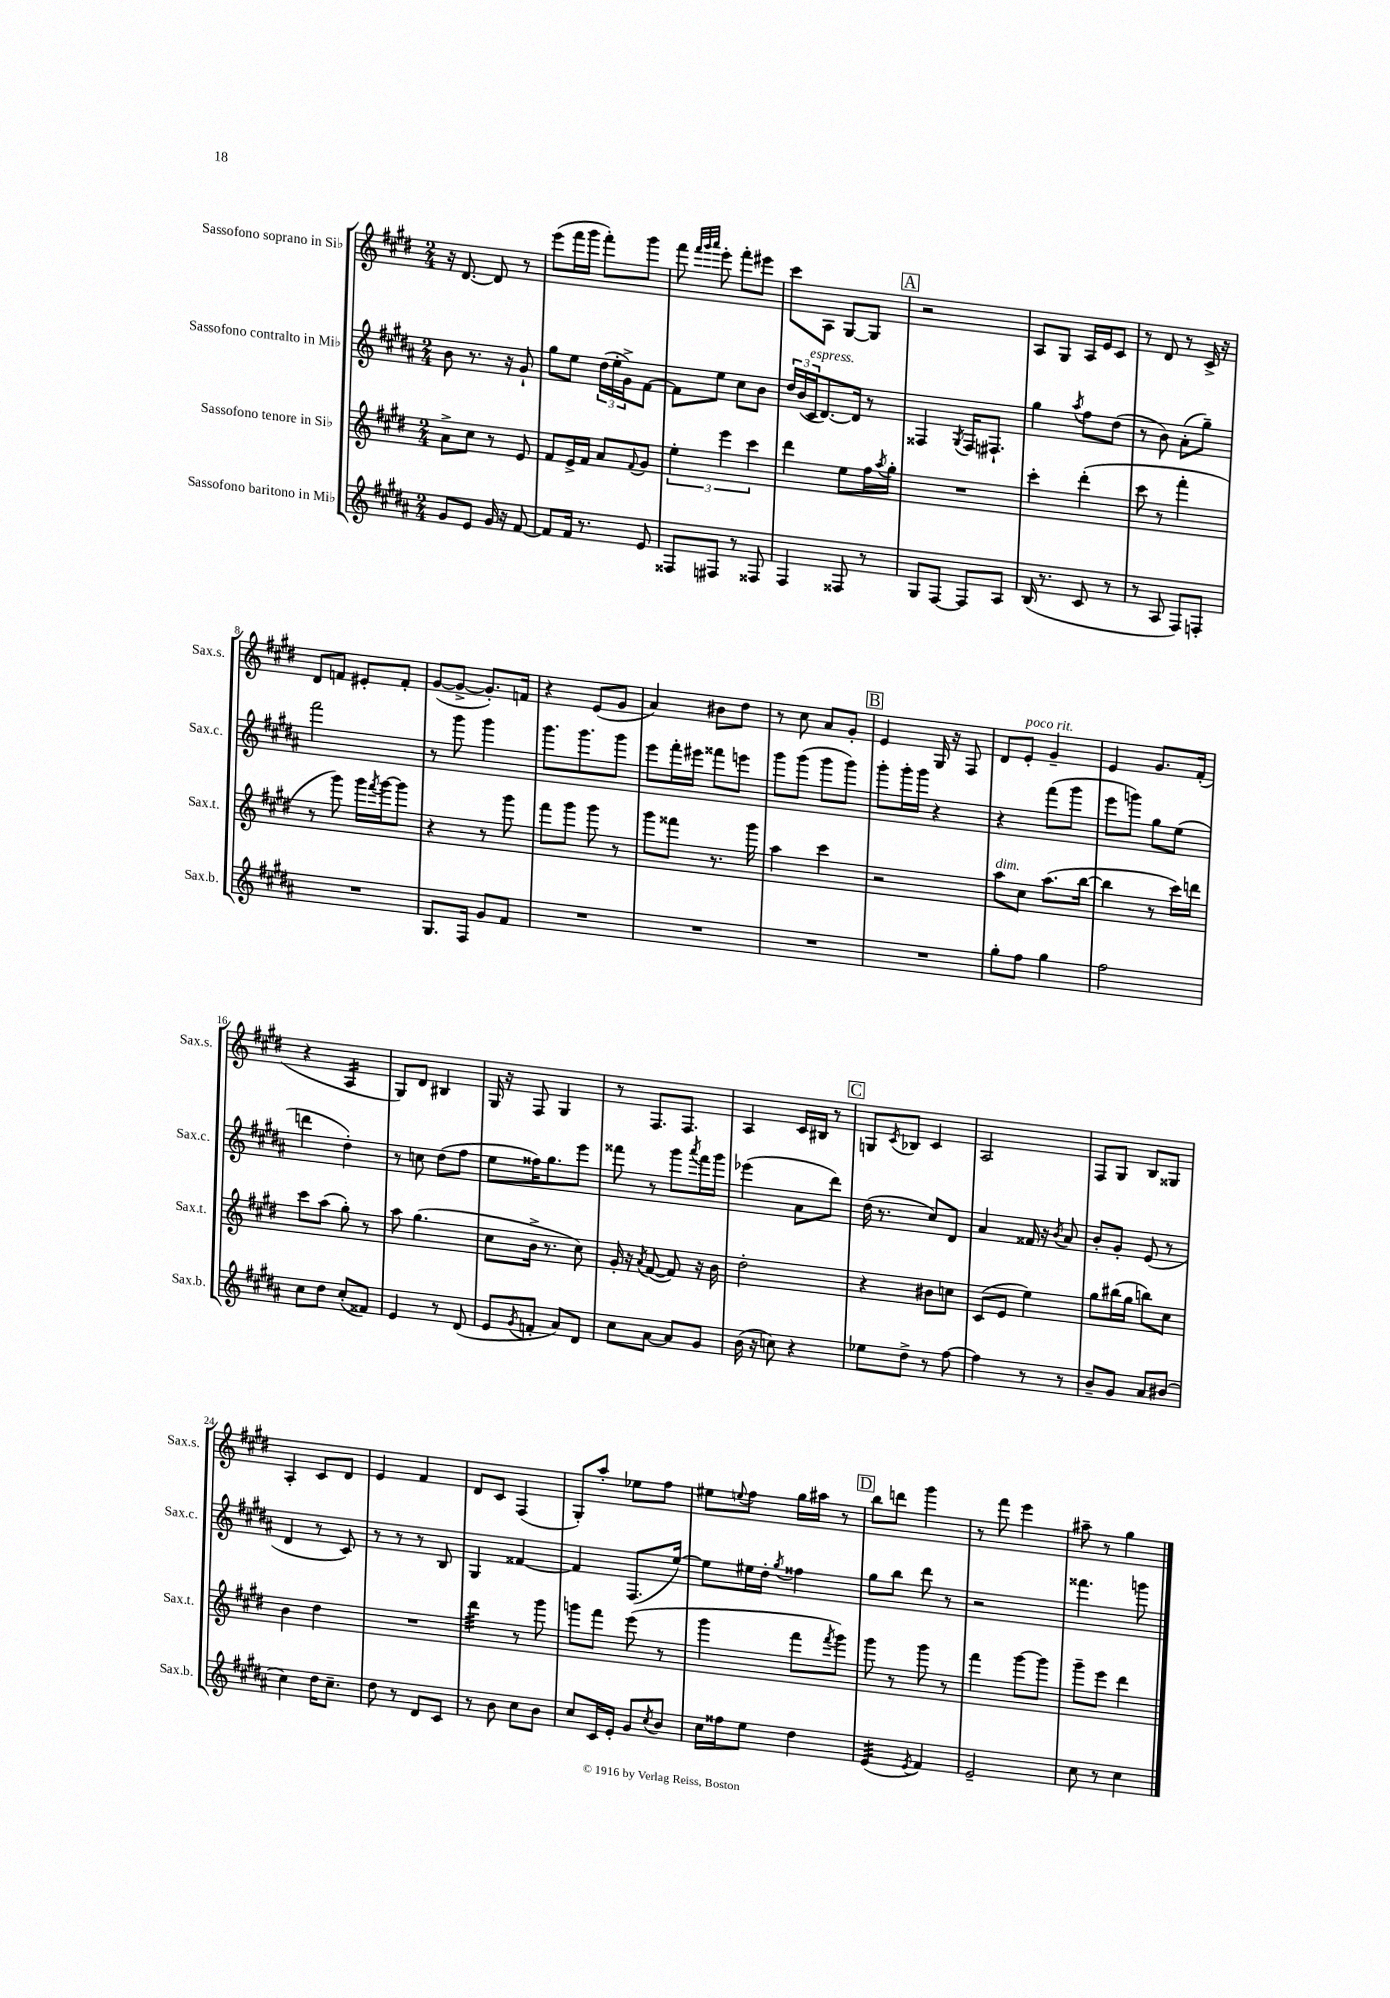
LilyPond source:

<<
\new StaffGroup <<
\new Staff = "s0" \with { instrumentName = "Sassofono soprano in Sib" shortInstrumentName = "Sax.s." } {
    \clef treble \key e \major \numericTimeSignature \time 2/4
    r16 dis'8.~ dis'8 r8 |
    e'''8( fis'''16 gis'''16 fis'''8-.) gis'''8 |
    fis'''8 \grace { fis'''32 gis'''32 a'''32 } e'''8-. fis'''8-. eis'''8 |
    cis'''8 a8 gis8~ gis8 |
    \mark \markup { \box "A" } r2 |
    a8 gis8 a16 e'16 cis'8 |
    r8 dis'8 r8 cis'16-> r16 |
    dis'8 f'8 eis'8-. f'8-. |
    gis'8~( gis'8~-> gis'8.-.) f'16 |
    r4 e'8( gis'8 |
    a'4) bis'8 dis''8 |
    r8 cis''8 a'8 gis'8-. |
    \mark \markup { \box "B" } e'4 gis16 r16 fis8 |
    dis'8 e'8-.^\markup { \italic "poco rit." } gis'4-- |
    e'4 gis'8. fis'16-.( |
    r4 a4:16 |
    gis8) dis'8 bis4 |
    gis16 r16 fis8 gis4 |
    r8 fis8. fis8. |
    a4 cis'16 bis16 r8 |
    \mark \markup { \box "C" } g8 \acciaccatura { cis'8 } bes8 cis'4 |
    a2 |
    fis8 gis8 b8 gisis8 |
    a4-. cis'8 dis'8 |
    e'4 fis'4 |
    dis'8 cis'8 fis4( |
    gis8-.) a''8-. ees''8 fis''8 |
    eis''8 \appoggiatura { e''8 } fis''8 gis''16 ais''16 r8 |
    \mark \markup { \box "D" } b''8 d'''8 gis'''4 |
    r8 fis'''8 e'''4 |
    ais''8-- r8 gis''4 \bar "|." |
}
\new Staff = "s1" \with { instrumentName = "Sassofono contralto in Mib" shortInstrumentName = "Sax.c." } {
    \clef treble \key b \major \numericTimeSignature \time 2/4
    b'8 r8. r16 gis'8-! |
    gis''8 e''8 \tuplet 3/2 { dis''16( e''16-. gis'16->) } fis'8~ |
    fis'8 e''8 cis''8 b'8 |
    \tuplet 3/2 { dis''16 b'16( cis'16^\markup { \italic "espress." } } dis'8.~) dis'16 r8 |
    \mark \markup { \box "A" } fisis4 \acciaccatura { gis8 } fisis16 fis8.-! |
    gis''4 \acciaccatura { ais''8 } fis''8 dis''8( |
    r8 b'8) ais'8-.( gis''8--) |
    fis'''2 |
    r8 gis'''8 gis'''4 |
    gis'''8. gis'''8. gis'''8 |
    e'''8 fis'''16-. eis'''16 fisis'''8 e'''8 |
    gis'''8 gis'''8( gis'''8 gis'''8) |
    \mark \markup { \box "B" } gis'''8-. gis'''16-. gis'''16 r4 |
    r4 fis'''8( gis'''8 |
    e'''8 g'''8) gis''8 e''8( |
    d'''4 dis''4-.) |
    r8 c''8 dis''8( fis''8 |
    e''8 fisis''16) gis''8. e'''8 |
    fisis'''8 r8 gis'''8 \acciaccatura { ais'''8 } fisis'''16 gis'''16 |
    ees'''4( ais'8 dis'''8) |
    \mark \markup { \box "C" } dis''16( r8. cis''8) dis'8 |
    ais'4 fisis'16 r16 \acciaccatura { b'8 } ais'8 |
    b'8-. gis'8-. e'8( r8 |
    dis'4 r8 cis'8) |
    r8 r8 r8 b8 |
    gis4 fisis'4~ |
    fisis'4 fis8.( e''16~) |
    e''8 eis''16 dis''16-. \acciaccatura { gis''8 } fisis''4 |
    \mark \markup { \box "D" } gis''8 b''8 dis'''8 r8 |
    r2 |
    fisis'''4. g'''8 \bar "|." |
}
\new Staff = "s2" \with { instrumentName = "Sassofono tenore in Sib" shortInstrumentName = "Sax.t." } {
    \clef treble \key e \major \numericTimeSignature \time 2/4
    a'8-> cis''8 r8 e'8 |
    fis'8 e'16-> fis'16 a'8 \appoggiatura { fis'8 } gis'8 |
    \tuplet 3/2 { e''4-. e'''4 cis'''4 } |
    dis'''4 e''8 fis''16 \acciaccatura { a''8 } gis''16-. |
    \mark \markup { \box "A" } R2 |
    cis'''4-. dis'''4-.( |
    cis'''8 r8 fis'''4-. |
    r8 gis'''8) gis'''16 \acciaccatura { fis'''8 } gis'''16~ gis'''8 |
    r4 r8 gis'''8 |
    fis'''8 gis'''8 gis'''8 r8 |
    gis'''8 fisis'''8 r8. gis'''16 |
    a''4 cis'''4 |
    \mark \markup { \box "B" } r2 |
    a''8^\markup { \italic "dim." } cis''8 a''8.( b''16~ |
    b''4 r8 cis'''16) d'''16 |
    cis'''8 a''8( gis''8-.) r8 |
    a''8 gis''4.( |
    cis''8 b'16-> r8. cis''8) |
    gis'16-. r16 \acciaccatura { a'8 } fis'8~( fis'8) r16 b'16 |
    dis''2-. |
    \mark \markup { \box "C" } r4 bis'8 c''8 |
    cis'8( e'8 e''4) |
    gis''8 bis''16( gis''16 b''8) cis''8 |
    b'4 dis''4 |
    R2 |
    dis'''4:32 r8 gis'''8 |
    g'''8 fis'''8 e'''8( r8 |
    gis'''4 fis'''8 \acciaccatura { fis'''8 } gis'''8) |
    \mark \markup { \box "D" } gis'''8 r8 gis'''8 r8 |
    fis'''4 gis'''8~ gis'''8 |
    gis'''8-- e'''8 dis'''4 \bar "|." |
}
\new Staff = "s3" \with { instrumentName = "Sassofono baritono in Mib" shortInstrumentName = "Sax.b." } {
    \clef treble \key b \major \numericTimeSignature \time 2/4
    gis'8 e'8 gis'16 r16 fis'8~ |
    fis'8 fis'16 r8. e'8 |
    fisis8 fis8 r8 fisis8 |
    fis4 fisis8 r8 |
    \mark \markup { \box "A" } gis8 fis8~ fis8 ais8 |
    b16( r8. cis'8 r8 |
    r8 ais8 fis8) f8-. |
    R2 |
    gis8. fis16 gis'8 fis'8 |
    R2 |
    R2 |
    R2 |
    \mark \markup { \box "B" } R2 |
    gis''8-. fis''8 gis''4 |
    fis''2 |
    cis''8 dis''8 cis''8-.( fisis'8) |
    e'4 r8 dis'8( |
    e'8 \acciaccatura { gis'8 } f'8-. ais'8) dis'8 |
    cis''8 ais'8~ ais'8 gis'8 |
    b'16( r16 c''8) r4 |
    \mark \markup { \box "C" } ees''8 dis''8-> r8 fis''8~ |
    fis''4 r8 r8 |
    b'8-- gis'8 ais'8 bis'8( |
    cis''4) dis''16 cis''8.-- |
    dis''8 r8 dis'8 cis'8 |
    r8 b'8 cis''8 b'8 |
    cis''8 cis'16 e'16-. gis'8 \acciaccatura { cis''8 } b'8 |
    cis''16 fisis''16 e''8 dis''4 |
    \mark \markup { \box "D" } e'4:32( \acciaccatura { e'8 } fis'4) |
    e'2-- |
    cis''8 r8 cis''4 \bar "|." |
}
>>
>>
